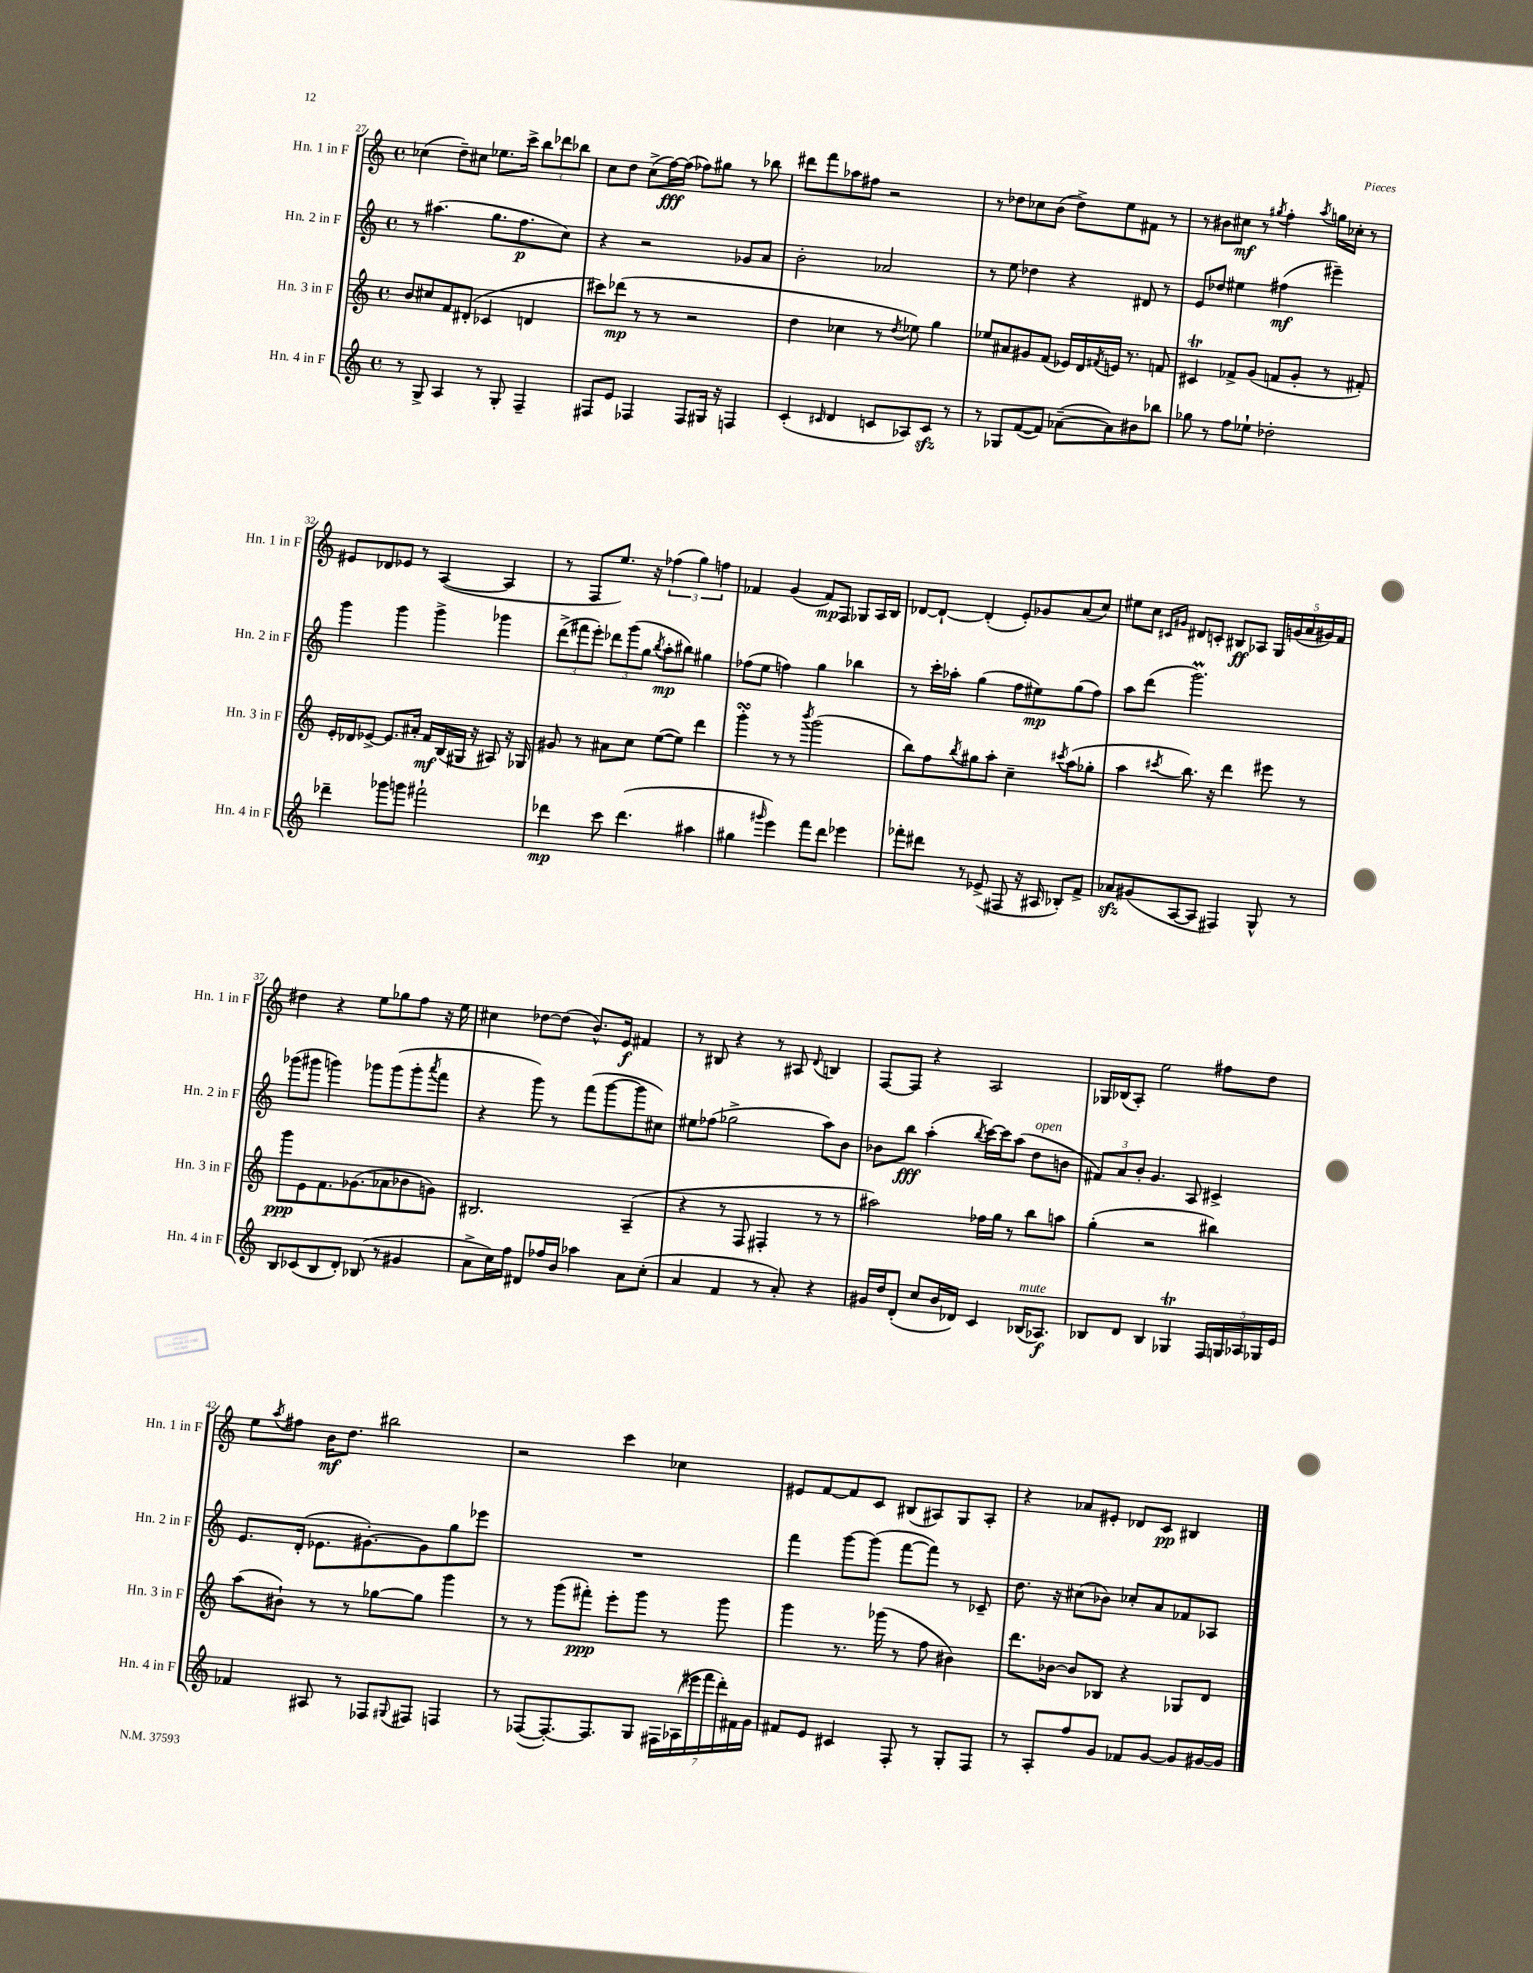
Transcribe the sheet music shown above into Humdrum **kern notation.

**kern	**dynam	**kern	**dynam	**kern	**dynam	**kern	**dynam
*part4	*part4	*part3	*part3	*part2	*part2	*part1	*part1
*staff4	*staff4	*staff3	*staff3	*staff2	*staff2	*staff1	*staff1
*I"Hn. 4 in F	*	*I"Hn. 3 in F	*	*I"Hn. 2 in F	*	*I"Hn. 1 in F	*
*I'Hn. 4 in F	*	*I'Hn. 3 in F	*	*I'Hn. 2 in F	*	*I'Hn. 1 in F	*
*clefG2	*	*clefG2	*	*clefG2	*	*clefG2	*
*k[]	*	*k[]	*	*k[]	*	*k[]	*
*M4/4	*	*M4/4	*	*M4/4	*	*M4/4	*
*met(c)	*	*met(c)	*	*met(c)	*	*met(c)	*
=27	=27	=27	=27	=27	=27	=27	=27
8r	.	8b/L	.	8r	.	(4cc-X\	.
8G^/	.	8cc#X/	.	(4.aa#X\	.	.	.
4A/	.	8f/	.	.	.	8dd~\L)	.
.	.	(8d#X'/J	.	.	.	8cc#X\J	.
8r	.	4c-X/	.	8.gg\L	.	8.ee-X\L	.
8G'/	.	.	.	.	.	.	.
.	.	.	.	8.ff\	p	16ccc^\Jk	.
4F~/	.	4dn/	.	.	.	12bb\L	.
.	.	.	.	.	.	12ddd-X\	.
.	.	.	.	8cc\J)	.	.	.
.	.	.	.	.	.	12bb-X\J	.
=28	=28	=28	=28	=28	=28	=28	=28
8F#X/L	.	8ccc#X\L)	.	4r	.	8cc\L	.
8e/J	.	(8ddd-X\J	mp	.	.	8dd\J	.
4F-X/	.	8r	.	2r	.	(8cc^\L	.
.	.	8r	.	.	.	[16ff\L)	fff
.	.	.	.	.	.	(16ff\JJ]	.
8F-/L	.	2r	.	.	.	8ff-X\L)	.
16G#X/Jk	.	.	.	.	.	8gg#X\J	.
16r	.	.	.	.	.	.	.
4Fn/	.	.	.	8g-X/L	.	8r	.
.	.	.	.	8a/J	.	8bb-X\	.
=29	=29	=29	=29	=29	=29	=29	=29
(4c'/	.	4dd\	.	2b'\	.	8ddd#X\L	.
.	.	.	.	.	.	8fff\	.
16qqc#X/	.	.	.	.	.	.	.
4d/	.	4cc-X\	.	.	.	8aa-X\	.
.	.	.	.	.	.	8ff#X\J	.
8cn/L	.	8r	.	2a-X/	.	2r	.
.	.	8qdd/	.	.	.	.	.
8A-X/)	.	8ee-X\)	.	.	.	.	.
8czz/J	.	4gg\	.	.	.	.	.
8r	.	.	.	.	.	.	.
=30	=30	=30	=30	=30	=30	=30	=30
8r	.	8ee-X/L	.	8r	.	8r	.
8G-X/L	.	8a#X/	.	8ee\	.	8dd-X\L	.
([8f/	.	8g#X/	.	4dd-X\	.	8cc-X\	.
8f/J])	.	(8f/J	.	.	.	(8b\J	.
([8a-X~\L	.	16e-X/LL)	.	4r	.	8dd-^\L)	.
.	.	16d/	.	.	.	.	.
.	.	8qf#X/	.	.	.	.	.
8a-\])	.	16en/JJ	.	.	.	8ee\	.
.	.	8.r	.	.	.	.	.
8b#X\	.	.	.	8d#X/	.	8f#X\J	.
8bb-X\J	.	8fn/	.	8r	.	8r	.
=31	=31	=31	=31	=31	=31	=31	=31
8gg-X\	.	4c#Xt/	.	8e/L	.	8r	.
8r	.	.	.	8dd-X/J	.	8b#X\L	.
8ff\L	.	8f-X^/L	.	4ee#X\	.	8cc#X\J	mf
8ee-X`\J	.	(8g/J	.	.	.	8r	.
.	.	.	.	.	.	8qgg#X/	.
2dd-X'\	.	8fn/L	.	(4ff#X\	mf	4ff'\	.
.	.	8g'/J	.	.	.	.	.
.	.	.	.	.	.	8qaa/	.
.	.	8r	.	4eee#X~\)	.	16ggn\LL	.
.	.	.	.	.	.	16cc-X'\JJ	.
.	.	8f#X'/)	.	.	.	8r	.
!!LO:LB:g=z
=32	=32	=32	=32	=32	=32	=32	=32
4ddd-X~\	.	16e'/LL	.	4ggg\	.	8e#X/L	.
.	.	16d-X/J	.	.	.	.	.
.	.	[8e-X^/J	.	.	.	8d-X/	.
8ggg-X\L	.	8.e-/L]	.	4ggg\	.	8e-X/J	.
8gggn\J	.	.	.	.	.	8r	.
.	.	16a#X'/Jk	.	.	.	.	.
2fff#X`\	.	16f/LL	mf	4ggg^\	.	([4A/	.
.	.	(16B/	.	.	.	.	.
.	.	16G#X/JJ	.	.	.	.	.
.	.	16r	.	.	.	.	.
.	.	8A#X/)	.	4ggg-X\	.	4A/]	.
.	.	16r	.	.	.	.	.
.	.	16G-X/	.	.	.	.	.
=33	=33	=33	=33	=33	=33	=33	=33
4ddd-X\	mp	8g#X/	.	(12ddd^\L	.	8r	.
.	.	.	.	12fff#X\	.	.	.
.	.	8r	.	.	.	8F/L	.
.	.	.	.	12eee'\J)	.	.	.
8ccc\	.	8a#X\L	.	12ddd-X\L	.	8.ee/J)	.
.	.	.	.	(12ggg\	.	.	.
(4.ddd-\	.	8cc\J	.	.	.	.	.
.	.	.	.	12gg\J	.	.	.
.	.	.	.	.	.	16r	.
.	.	.	.	8qbb/	.	.	.
.	.	([8ee\L	.	8aa'\L	mp	(6ff-X\	.
.	.	8ee\J])	.	8bb#X\J)	.	.	.
.	.	.	.	.	.	6gg\)	.
4aa#X\	.	4ddd\	.	4gg#X\	.	.	.
.	.	.	.	.	.	6ffn\	.
=34	=34	=34	=34	=34	=34	=34	=34
4gg#X\	.	4gggsSSS'\	.	(8ff-X\L	.	4f-X/	.
.	.	.	.	8ee\J	.	.	.
16qqggg#X/	.	.	.	.	.	.	.
4eee\)	.	8r	.	4ffn\)	.	(4g/	.
.	.	8r	.	.	.	.	.
.	.	8qbbb/	.	.	.	.	.
8fff\L	.	(2ggg\	.	4gg\	.	8f-/L)	mp
8ddd\J	.	.	.	.	.	8F/J	.
4eee-X\	.	.	.	4bb-X\	.	8G-X/L	.
.	.	.	.	.	.	16A/L	.
.	.	.	.	.	.	16B/JJ	.
=35	=35	=35	=35	=35	=35	=35	=35
8fff-X'\L	.	8bb\L)	.	8r	.	[8d-X/L	.
8ddd#X\J	.	8ff\	.	16ccc'\LL	.	8d-`/J_	.
.	.	.	.	16aa-X'\JJ	.	.	.
.	.	8qbb/	.	.	.	.	.
8r	.	8gg#X\	.	(4gg\	.	(4d-'/]	.
(8e-X^/	.	8aa'\J	.	.	.	.	.
8F#X/	.	4cc~\	.	8ff\L	.	8e'/L)	.
16r	.	.	.	8ee#X\)	mp	8g-X/	.
16A#X/	.	.	.	.	.	.	.
.	.	8qccc#X/	.	.	.	.	.
8B-X'/L)	.	(8aa\L	.	(8gg\	.	(8a/	.
8f^/J	.	8gg-X'\J	.	8ff\J)	.	8cc/J)	.
=36	=36	=36	=36	=36	=36	=36	=36
8a-Xzz/L	.	4aa\	.	8aa\L	.	8ee#X\L	.
(8g#X/	.	.	.	(8ddd\J	.	8cc\J	.
.	.	.	.	.	.	16qqc#X/LL	.
.	.	8qccc#X/	.	.	.	16qqg#X/JJ	.
[8A/	.	8.bb\)	.	2.gggM\)	.	8d#X/L	.
8A/J]	.	.	.	.	.	8cn'/J	.
.	.	16r	.	.	.	.	.
4F#X/)	.	4ddd\	.	.	.	8B#X/L	ff
.	.	.	.	.	.	8A-X/J	.
8G^^/	.	8eee#X\	.	.	.	20G/LL	.
.	.	.	.	.	.	(20gn/	.
.	.	.	.	.	.	20a/	.
8r	.	8r	.	.	.	.	.
.	.	.	.	.	.	20g#X/)	.
.	.	.	.	.	.	20f/JJ	.
!!LO:LB:g=z
=37	=37	=37	=37	=37	=37	=37	=37
8B/L	.	8ggg\L	ppp	(8ggg-X\L	.	4dd#X\	.
(8c-X/	.	8e\	.	8ggg#X\J	.	.	.
8B/	.	8.f\	.	4gggn\)	.	4r	.
8d'/J)	.	.	.	.	.	.	.
.	.	(8.g-X\	.	.	.	.	.
(8B-X/	.	.	.	8ggg-X\L	.	8ee\L	.
8r	.	8a-X\	.	(8ggg-\	.	8gg-X\	.
4g#X/	.	8b-X\	.	8ggg-'\	.	8ff\J	.
.	.	.	.	8qaaa/	.	.	.
.	.	8gn\J)	.	8fff\J	.	16r	.
.	.	.	.	.	.	16ee\	.
=38	=38	=38	=38	=38	=38	=38	=38
8a^\L	.	2.B#X/	.	4r	.	4cc#X\	.
16cc\L)	.	.	.	.	.	.	.
16ff\JJ	.	.	.	.	.	.	.
8d#X/L	.	.	.	8ggg\)	.	[8dd-X\L	.
16ff-X/L	.	.	.	8r	.	(8dd-\J]	.
16b/JJ	.	.	.	.	.	.	.
4aa-X\	.	.	.	(8fff\L	.	8.b^^/L)	.
.	.	.	.	[8ggg\	.	.	.
.	.	.	.	.	.	16e/Jk	f
8a\L	.	(4A~/	.	8ggg\]	.	4f#X/	.
(8cc'\J	.	.	.	8cc#X\J)	.	.	.
=39	=39	=39	=39	=39	=39	=39	=39
4a/	.	4r	.	8ee#X\L	.	8r	.
.	.	.	.	(8ff-X\J	.	8B#X/	.
4f/	.	8r	.	2gg-X^\	.	4r	.
.	.	8F/	.	.	.	.	.
8r	.	4F#X'/	.	.	.	8r	.
8a'/)	.	.	.	.	.	8A#X/	.
.	.	.	.	.	.	8qqd/	.
4r	.	8r	.	8aa\L)	.	4Bn/	.
.	.	8r	.	8b\J	.	.	.
=40	=40	=40	=40	=40	=40	=40	=40
16g#X/LL	.	2aa#X\)	.	8b-X\L	.	[8F/L	.
16dd/J	.	.	.	.	.	.	.
(8d'/J	.	.	.	8bb\J	fff	8F/J]	.
8cc/L	.	.	.	(4aa'\	.	4r	.
16b/L	.	.	.	.	.	.	.
16d-X/JJ)	.	.	.	.	.	.	.
.	.	.	.	8qbb/	.	.	.
4c/	.	16ff-X\LL	.	[16ccc\LL)	.	2A/	.
.	.	16gg\JJ	.	16ccc\J]	.	.	.
.	.	8r	.	(8aa\J	.	.	.
!	!	!	!	!LO:TX:a:i:t=open	!	!	!
!LO:TX:a:i:t=mute	!	!	!	!	!	!	!
(16B-X/KL	.	8bb\L	.	8dd\L	.	.	.
8.A-X/J)	f	.	.	.	.	.	.
.	.	8aan\J	.	8bn\J	.	.	.
=41	=41	=41	=41	=41	=41	=41	=41
8B-X/L	.	(4gg'\	.	12f#X/L)	.	16G-X/LL	.
.	.	.	.	.	.	(16B-X/J	.
.	.	.	.	12a/	.	.	.
8d/J	.	.	.	.	.	8A'/J)	.
.	.	.	.	12b'/J	.	.	.
4B-/	.	2r	.	4.g/	.	2ee\	.
4G-XT/	.	.	.	.	.	.	.
.	.	.	.	8A/	.	.	.
20F/LL	.	4bb#X\)	.	4c#X^/	.	8ff#X\L	.
20Gn/	.	.	.	.	.	.	.
20A-X/	.	.	.	.	.	.	.
.	.	.	.	.	.	8dd\J	.
20G-X/	.	.	.	.	.	.	.
20e/JJ	.	.	.	.	.	.	.
!!LO:LB:g=z
=42	=42	=42	=42	=42	=42	=42	=42
4f-X/	.	(8aa\L	.	8.e/L	.	8ee\L	.
.	.	.	.	.	.	8qaa/	.
.	.	8b#X`\J)	.	.	.	8ff#X\J	.
.	.	.	.	(16d'/Jk	.	.	.
8A#X/	.	8r	.	8.e-X\L	.	16b\KL	mf
.	.	.	.	.	.	8.dd\J	.
8r	.	8r	.	.	.	.	.
.	.	.	.	[8.g#X'\)	.	.	.
8F-X/L	.	[8gg-X\L	.	.	.	2bb#X\	.
8qqG#X/	.	.	.	.	.	.	.
8F#X/J	.	8gg-\J]	.	8g#\]	.	.	.
4Fn/	.	4ggg\	.	8gg\	.	.	.
.	.	.	.	8eee-X\J	.	.	.
=43	=43	=43	=43	=43	=43	=43	=43
8r	.	8r	.	1r	.	2r	.
([8F-X/L	.	8r	.	.	.	.	.
8.F-'/_)	.	(8ggg\L	.	.	.	.	.
.	.	8fff#X'\J)	ppp	.	.	.	.
8.F-/]	.	.	.	.	.	.	.
.	.	8eee'\L	.	.	.	4ccc\	.
8G/J	.	8ggg\J	.	.	.	.	.
28F#X\LL	.	8r	.	.	.	4cc-X\	.
(28A-X\	.	.	.	.	.	.	.
28eee#X\	.	.	.	.	.	.	.
28fff\	.	.	.	.	.	.	.
.	.	8ggg\	.	.	.	.	.
28ddd'\)	.	.	.	.	.	.	.
28f#X\	.	.	.	.	.	.	.
28g\JJ	.	.	.	.	.	.	.
=44	=44	=44	=44	=44	=44	=44	=44
8f#X/L	.	4ggg\	.	4fff\	.	8e#X/L	.
8e/J	.	.	.	.	.	[8f/	.
4c#X/	.	8.r	.	[8ggg\L	.	8f/]	.
.	.	.	.	(8ggg\J]	.	8c/J	.
.	.	(16ggg-X\	.	.	.	.	.
8F'/	.	8r	.	[8fff\L	.	(8B#X/L	.
8r	.	8ff\	.	8fff\J])	.	8A#X/)	.
8G'/L	.	4b#X\)	.	8r	.	8G/	.
8F/J	.	.	.	8c-X~/	.	8A#'/J	.
=45	=45	=45	=45	=45	=45	=45	=45
8r	.	8.ddd\L	.	8.dd\	.	4r	.
8A'/L	.	.	.	.	.	.	.
.	.	[16b-X\Jk	.	16r	.	.	.
8ff/	.	8b-/L]	.	(8cc#X\L	.	8a-X/L	.
8g/J	.	8B-X/J	.	8b-X\J)	.	8e#X'/J	.
8f-X/L	.	4r	.	8cc-X'/L	.	8d-X/L	.
[8g/J	.	.	.	8a/	.	8c/J	pp
8g/L]	.	8G-X/L	.	8f-X/	.	4B#X/	.
[16g#X/L	.	8d/J	.	8A-X/J	.	.	.
16g#/JJ]	.	.	.	.	.	.	.
==	==	==	==	==	==	==	==
*-	*-	*-	*-	*-	*-	*-	*-
